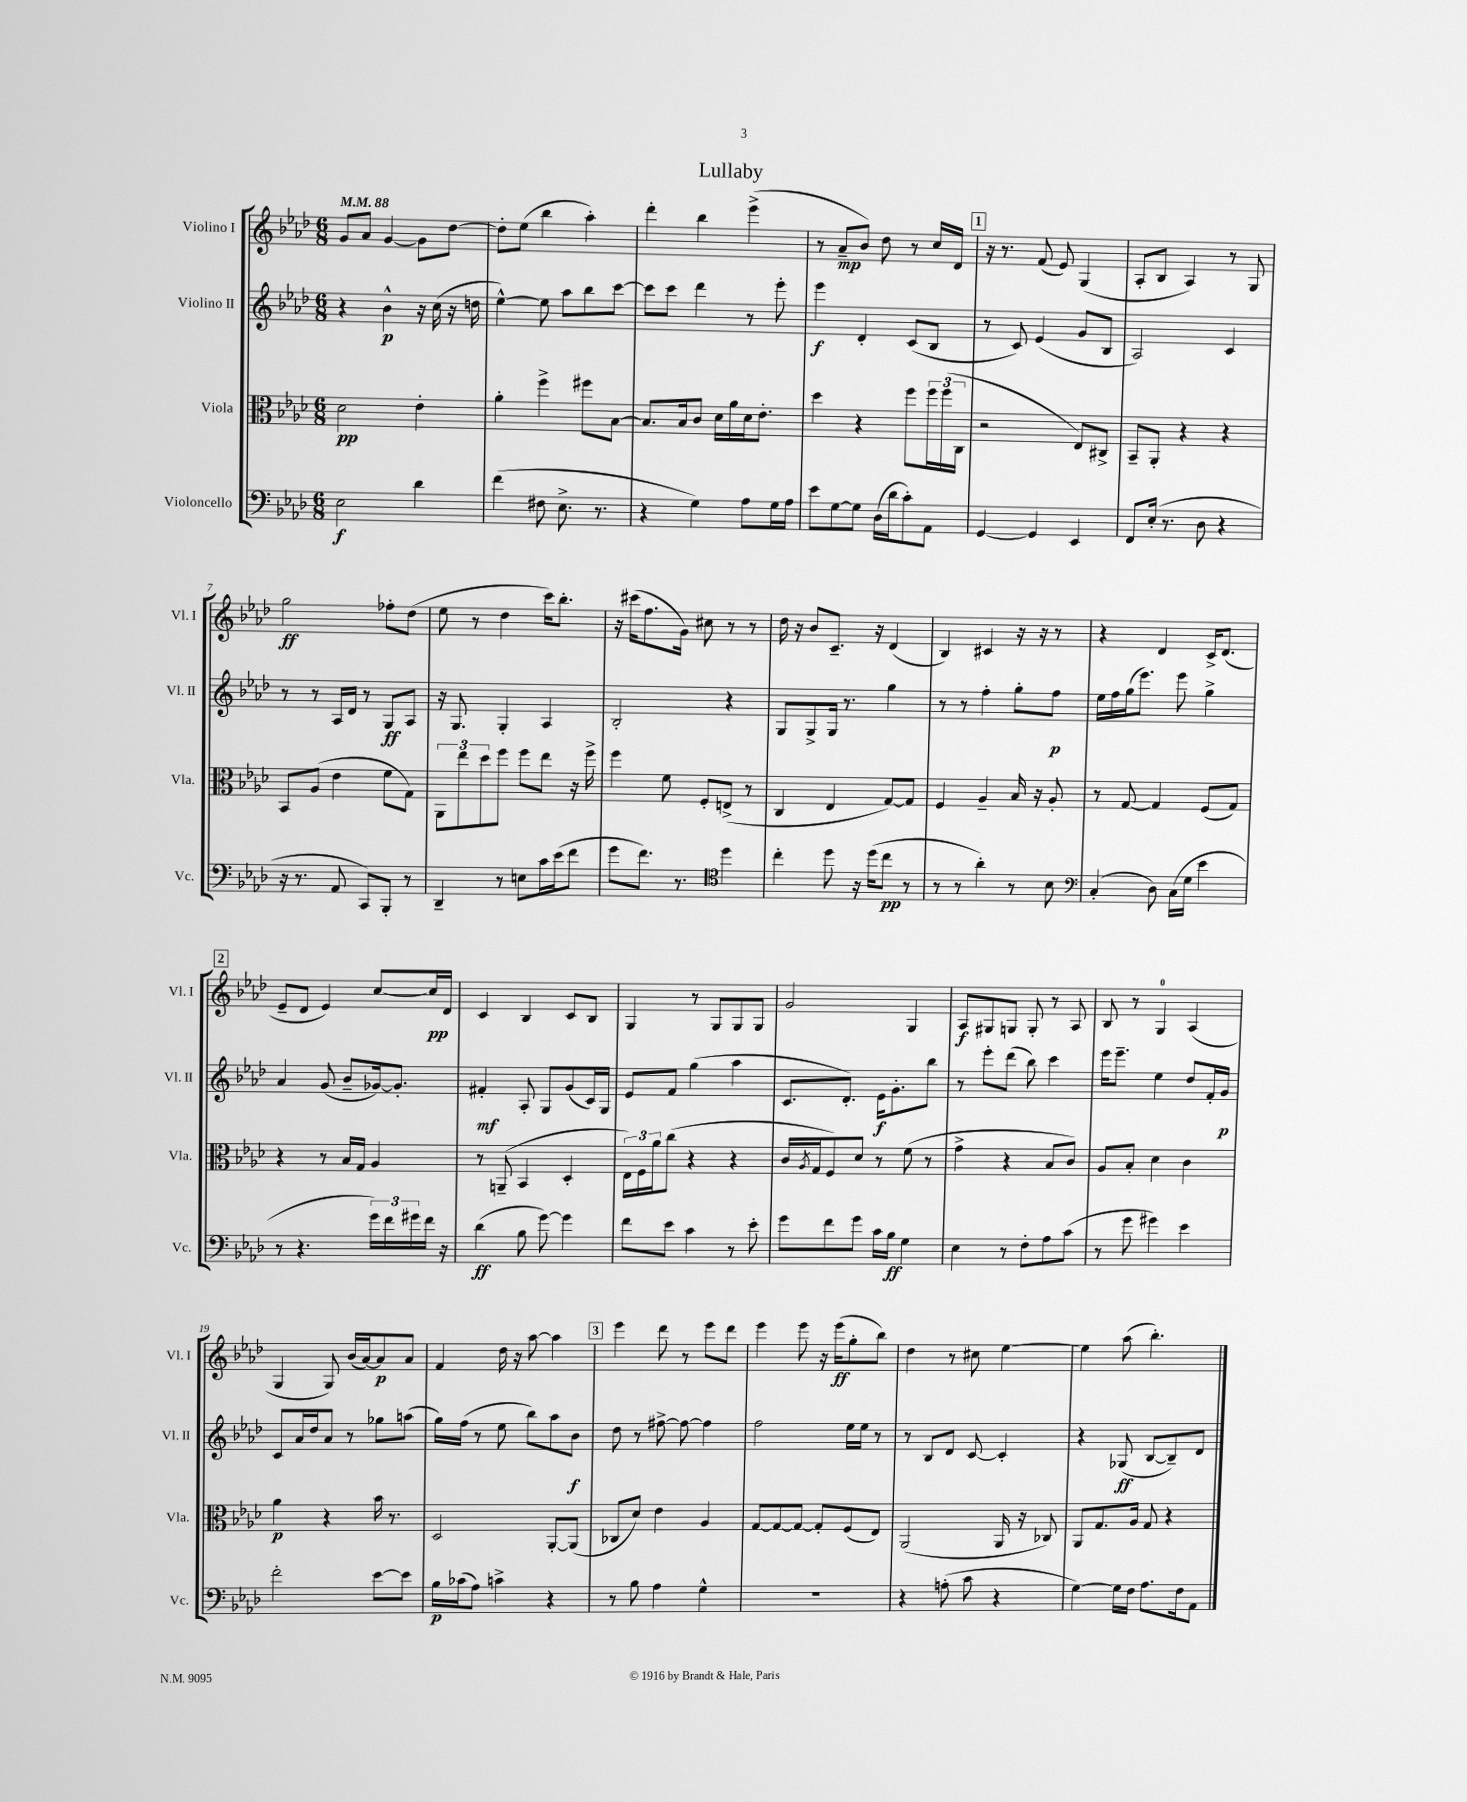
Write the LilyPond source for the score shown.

\header { title = "Lullaby" }
<<
\new StaffGroup <<
\new Staff = "s0" \with { instrumentName = "Violino I" shortInstrumentName = "Vl. I" } {
    \clef treble \key aes \major \numericTimeSignature \time 6/8 \tempo 4 = 88
    g'8 aes'8 g'4~ g'8 des''8~ |
    des''8-. ees''8( bes''4 aes''4-.) |
    des'''4-. bes''4 ees'''4->( |
    r8 aes'8--\mp bes'8) des''8 r8 c''16 des'16 |
    \mark \markup { \box "1" } r16 r8. f'8( ees'8) g4( |
    aes8-. bes8 aes4) r8 g8 |
    g''2\ff fes''8-. des''8( |
    ees''8 r8 des''4 c'''16) bes''8.-. |
    r16 cis'''16( f''8. g'16) cis''8 r8 r8 |
    des''16 r16 bes'8 c'8.-- r16 des'4( |
    bes4) cis'4 r16 r16 r8 |
    r4 des'4 c'16-> des'8.( |
    \mark \markup { \box "2" } ees'8-- des'8 ees'4) c''8~ c''16\pp des'16 |
    c'4 bes4 c'8 bes8 |
    g4 r8 g8 g8 g8 |
    g'2 g4 |
    aes8\f gis8 g8 g8-. r8 aes8 |
    bes8 r8 g4-0 aes4( |
    g4 g8) bes'16( aes'16~) aes'8\p aes'8 |
    f'4 des''16 r16 aes''8~ aes''4 |
    \mark \markup { \box "3" } ees'''4 des'''8 r8 ees'''8 des'''8 |
    ees'''4 ees'''8 r16 ees'''16\ff( g''8-. bes''8) |
    des''4 r8 cis''8 ees''4~ |
    ees''4 aes''8( bes''4.-.) \bar "|." |
}
\new Staff = "s1" \with { instrumentName = "Violino II" shortInstrumentName = "Vl. II" } {
    \clef treble \key aes \major \numericTimeSignature \time 6/8
    r4 bes'4-^\p r16 c''16( r16 d''16 |
    ees''4~-^) ees''8 aes''8 bes''8 c'''8~ |
    c'''8 c'''8 des'''4 r8 ees'''8-. |
    ees'''4\f des'4-. c'8( bes8 |
    \mark \markup { \box "1" } r8 c'8) ees'4( g'8 bes8 |
    aes2) c'4 |
    r8 r8 aes16 des'16 r8 g8\ff aes8 |
    r16 g8. g4-. aes4 |
    bes2-. r4 |
    g8 g8-> g16 r8. g''4 |
    r8 r8 f''4-. g''8-. f''8\p |
    ees''16 f''16 g''16( ees'''8.) ees'''8 g''4-> |
    \mark \markup { \box "2" } aes'4 g'8( bes'8-- ges'16~) ges'8.-. |
    fis'4-.\mf aes8-. g8 g'8( c'16) g16 |
    ees'8 f'8 g''4( aes''4 |
    c'8. des'8.-.) ees'16\f g'8.-. bes''8 |
    r8 ees'''8-. des'''8( bes''8) c'''4 |
    ees'''16 ees'''8.-- ees''4 des''8 f'16-. g'16\p |
    c'8 aes'16 des''16 aes'8 r8 ges''8 a''8( |
    g''16) f''16( r8 ees''8 bes''8) aes''8 bes'8\f |
    \mark \markup { \box "3" } des''8 r8 fis''8~-> fis''8~ fis''4 |
    f''2 ees''16 ees''16 r8 |
    r8 bes8 des'8 c'8~ c'4-. |
    r4 ges8\ff( bes8~ bes8--) des'8 \bar "|." |
}
\new Staff = "s2" \with { instrumentName = "Viola" shortInstrumentName = "Vla." } {
    \clef alto \key aes \major \numericTimeSignature \time 6/8
    des'2\pp ees'4-. |
    aes'4-. f''4-> fis''8 bes8~ |
    bes8. bes16 c'8 des'16 aes'16 des'16 ees'8.-. |
    des''4 r4 f''8 \tuplet 3/2 { f''16 f''16( c16 } |
    \mark \markup { \box "1" } r2 ees8) cis8-> |
    bes,8-- aes,8-. r4 r4 |
    bes,8 aes8( ees'4 f'8 g8) |
    \tuplet 3/2 { aes,8 ees''8 des''8 } f''8 f''8 ees''8 r16 f''16-> |
    f''4 f'8 f8-. e8->( r8 |
    c4 ees4 g8~) g8 |
    f4 aes4-- bes16 r16 aes8-. |
    r8 g8~ g4 f8( g8) |
    \mark \markup { \box "2" } r4 r8 bes16 g16 aes4 |
    r8 a,8--( bes,4 des4-. |
    \tuplet 3/2 { ees16) f16 aes'16 } c''8( r4 r4 |
    c'16 \acciaccatura { aes8 } g16 f8) des'8 r8 f'8( r8 |
    g'4-> r4 bes8 c'8) |
    aes8 bes8-. des'4 c'4 |
    aes'4\p r4 bes'16 r8. |
    des2 aes,8~-. aes,8( |
    \mark \markup { \box "3" } ces8 des'8) ees'4 aes4 |
    g8~ g8~ g8~ g8-. f8( ees8) |
    aes,2( aes,16 r16 ces8) |
    aes,8 g8. aes16 g8 r4 \bar "|." |
}
\new Staff = "s3" \with { instrumentName = "Violoncello" shortInstrumentName = "Vc." } {
    \clef bass \key aes \major \numericTimeSignature \time 6/8
    ees2\f des'4 |
    f'4( fis8 ees8.-> r8. |
    r4 g4) aes8 g16 aes16 |
    ees'8 g8~ g8 des16( des'16 c'8-.) aes,8 |
    \mark \markup { \box "1" } g,4~ g,4 ees,4 |
    f,8 ees16-.( r8. des8 r4 |
    r16 r8. aes,8 c,8) bes,,8-. r8 |
    des,4-- r8 e8 c'16 ees'16( f'8 |
    g'8 f'8.) r8. \clef tenor des''4 |
    c''4-. des''8 r16 des''16( c''8\pp r8 |
    r8 r8 aes'4-.) r8 bes8 |
    \clef bass c4-.( des8) c16( g16 ees'4 |
    \mark \markup { \box "2" } r8 r4. \tuplet 3/2 { g'16) f'16 gis'16 } f'16 r16 |
    des'4\ff( bes8 g'8~) g'4 |
    f'8 ees'8 c'4 r8 ees'8-. |
    g'8 f'8 g'8 c'16 bes16\ff g4 |
    ees4 r8 f8-. aes8 c'8( |
    r8 g'8 gis'4) ees'4 |
    f'2-. ees'8~ ees'8 |
    bes16\p ces'16( aes8) c'4-> r4 |
    \mark \markup { \box "3" } r8 bes8 aes4 g4-^ |
    R2. |
    r4 a8-.( c'8 r4 |
    g4~) g16 f16 aes8. f16 aes,8 \bar "|." |
}
>>
>>
